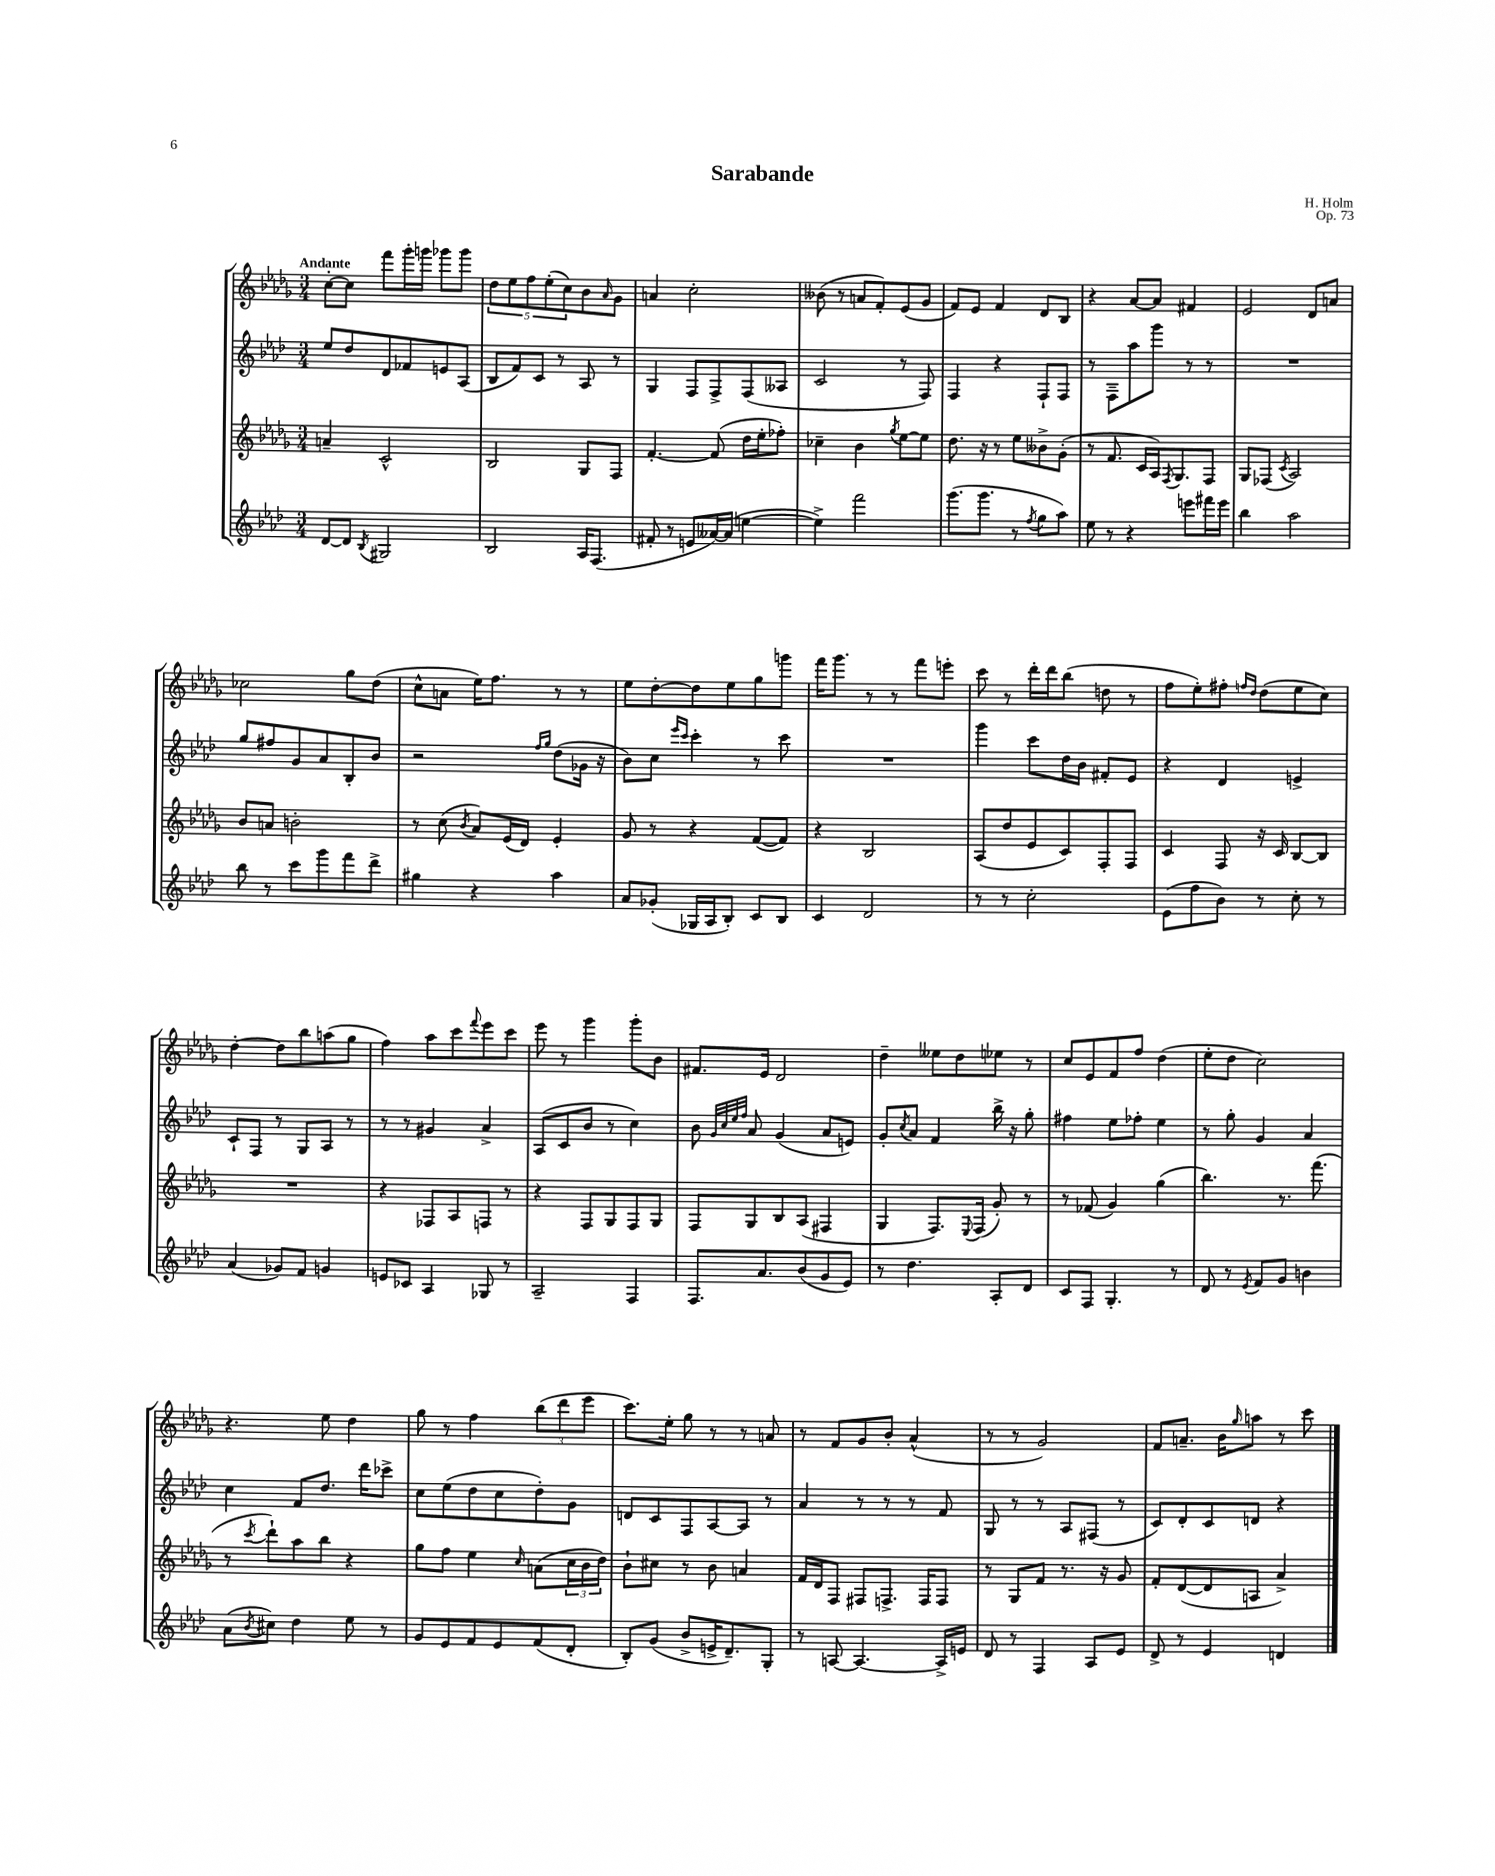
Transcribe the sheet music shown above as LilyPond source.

\header { title = "Sarabande" composer = "H. Holm" opus = "Op. 73" }
<<
\new StaffGroup <<
\new Staff = "s0" {
    \clef treble \key des \major \numericTimeSignature \time 3/4 \tempo "Andante"
    c''8~-. c''8 f'''8 ges'''16-. g'''16 ges'''8 ges'''8 |
    \tuplet 5/4 { des''8 ees''8 f''8 ees''8-.( c''8) } bes'8 \grace { aes'16 } ges'8 |
    a'4 c''2-. |
    beses'8( r8 a'8 f'8-.) ees'8( ges'8 |
    f'8) ees'8 f'4 des'8 bes8 |
    r4 aes'8~ aes'8 fis'4 |
    ees'2 des'8 a'8 |
    ces''2 ges''8 des''8( |
    c''8-^ a'8 ees''16) f''8. r8 r8 |
    ees''8 des''8~-. des''8 ees''8 ges''8 g'''8 |
    f'''16 ges'''8. r8 r8 f'''8 e'''8-. |
    c'''8 r8 des'''16-. des'''16 bes''8( d''8 r8 |
    f''8 ees''8-.) fis''8-. \grace { f''16 des''16 } des''8( ees''8 c''8) |
    des''4~-. des''8 bes''8 a''8( ges''8 |
    f''4) aes''8 c'''8 \appoggiatura { f'''8 } ees'''8 c'''8 |
    ees'''8 r8 ges'''4 ges'''8-. bes'8 |
    fis'8. ees'16 des'2 |
    des''4-- eeses''8 des''8 ees''8 r8 |
    c''8 ees'8 f'8 f''8 des''4( |
    ees''8-. des''8 c''2) |
    r4. ees''8 des''4 |
    ges''8 r8 f''4 \tuplet 3/2 { bes''8( des'''8 ees'''8 } |
    c'''8.) ees''16-. ges''8 r8 r8 a'8 |
    r8 f'8 ges'8 bes'8-. aes'4-^( |
    r8 r8 ges'2) |
    f'8 a'8.-- bes'16 \grace { ges''16 } a''8 r8 c'''8 \bar "|." |
}
\new Staff = "s1" {
    \clef treble \key aes \major \numericTimeSignature \time 3/4
    ees''8 des''8 des'8 fes'8 e'8 aes8( |
    bes8 f'8) c'8 r8 aes8 r8 |
    g4 f8 f8-> f8( aeses8 |
    c'2 r8 f8) |
    f4 r4 f8-! f8 |
    r8 f8-- aes''8 g'''8 r8 r8 |
    R2. |
    g''8 fis''8 g'8 aes'8 bes8-. bes'8 |
    r2 \grace { f''16 g''16 } des''8( ges'16 r16 |
    bes'8) c''8 \grace { ees'''16 c'''16 } c'''4-. r8 c'''8 |
    R2. |
    g'''4 c'''8 des''16 bes'16 fis'8-. ees'8 |
    r4 des'4 e'4-> |
    c'8-! f8 r8 g8 aes8 r8 |
    r8 r8 gis'4 aes'4-> |
    aes8( c'8 bes'8 r8 c''4) |
    bes'8 \grace { g'32 c''32 ees''32 f''32 } aes'8 g'4( aes'8 e'8) |
    g'8-. \acciaccatura { c''8 } aes'8 f'4 bes''16-> r16 g''8-. |
    fis''4 ees''8 fes''8-. ees''4 |
    r8 g''8-. g'4 aes'4 |
    c''4 f'8 des''8. des'''16 ces'''8-> |
    c''8 ees''8( des''8 c''8 des''8-.) g'8 |
    d'8 c'8 f8 aes8~ aes8 r8 |
    aes'4 r8 r8 r8 f'8 |
    g8 r8 r8 aes8 fis8( r8 |
    c'8) des'8-. c'8 d'8 r4 \bar "|." |
}
\new Staff = "s2" {
    \clef treble \key des \major \numericTimeSignature \time 3/4
    a'4-- c'2-^ |
    bes2 ges8 f8 |
    f'4.~-. f'8( des''16 ees''16-. fes''8-.) |
    ces''4-- bes'4 \acciaccatura { ges''8 } ees''8~ ees''8 |
    des''8. r16 r8 ees''8 beses'8-> ges'8-.( |
    r8 f'8. c'16 aes16) \acciaccatura { f8 } ges8. f8 |
    ges8 fes8( \acciaccatura { c'8 } aes2) |
    bes'8 a'8 b'2-. |
    r8 c''8( \acciaccatura { bes'8 } aes'8) ees'16( des'16) ees'4-. |
    ges'8 r8 r4 f'8~( f'8) |
    r4 bes2 |
    aes8( des''8 ees'8 c'8) f8-. f8 |
    c'4 f8 r16 c'16 bes8~ bes8 |
    R2. |
    r4 fes8 aes8 f8 r8 |
    r4 f8 ges8 f8 ges8 |
    f8 ges8 bes8 aes8( fis4 |
    ges4 f8.) \appoggiatura { ees8 } f16( ges'8-.) r8 |
    r8 fes'8( ges'4) ges''4( |
    bes''4.) r8. f'''8.( |
    r8 \acciaccatura { c'''8 } des'''8-!) aes''8 bes''8 r4 |
    ges''8 f''8 ees''4 \grace { c''16 } a'8( \tuplet 3/2 { c''16 bes'16 des''16) } |
    bes'8-! cis''8 r8 bes'8 a'4 |
    f'16 des'16 f8 fis8 f8.-> f16 f8 |
    r8 ges8 f'8 r8. r16 ges'8 |
    f'8-. des'8~( des'8 a8 aes'4->) \bar "|." |
}
\new Staff = "s3" {
    \clef treble \key aes \major \numericTimeSignature \time 3/4
    des'8~ des'8 \acciaccatura { bes8 } gis2 |
    bes2 aes16 f8.( |
    fis'8-. r8 e'8 aeses'16~) aeses'16( e''4~ |
    e''4->) f'''2 |
    g'''8.( g'''8. r8 \acciaccatura { f''8 } g''8 aes''8) |
    ees''8 r8 r4 e'''8 fis'''16 e'''16 |
    bes''4 aes''2 |
    bes''8 r8 c'''8 g'''8 f'''8 des'''8-> |
    gis''4 r4 aes''4 |
    aes'8 ges'8-.( ges16 aes16 bes8-.) c'8 bes8 |
    c'4 des'2 |
    r8 r8 c''2-. |
    ees'8( f''8 bes'8) r8 c''8-. r8 |
    aes'4( ges'8) f'8 g'4 |
    e'8 ces'8 aes4 ges8 r8 |
    aes2-- f4 |
    f8. aes'8. bes'8( g'8 ees'8) |
    r8 des''4. aes8-. des'8 |
    c'8 f8 g4.-. r8 |
    des'8 r8 \acciaccatura { ees'8 } f'8 g'8 b'4 |
    aes'8( \acciaccatura { bes'8 } cis''8) des''4 ees''8 r8 |
    g'8 ees'8 f'8 ees'8 f'8( des'8-. |
    bes8-.) g'8( bes'8-> e'16-> des'8.--) g8-. |
    r8 a8~ a4.~ a16-> e'16 |
    des'8 r8 f4 aes8 ees'8 |
    des'8-> r8 ees'4 d'4 \bar "|." |
}
>>
>>
\layout { \context { \Score \remove "Bar_number_engraver" } }
